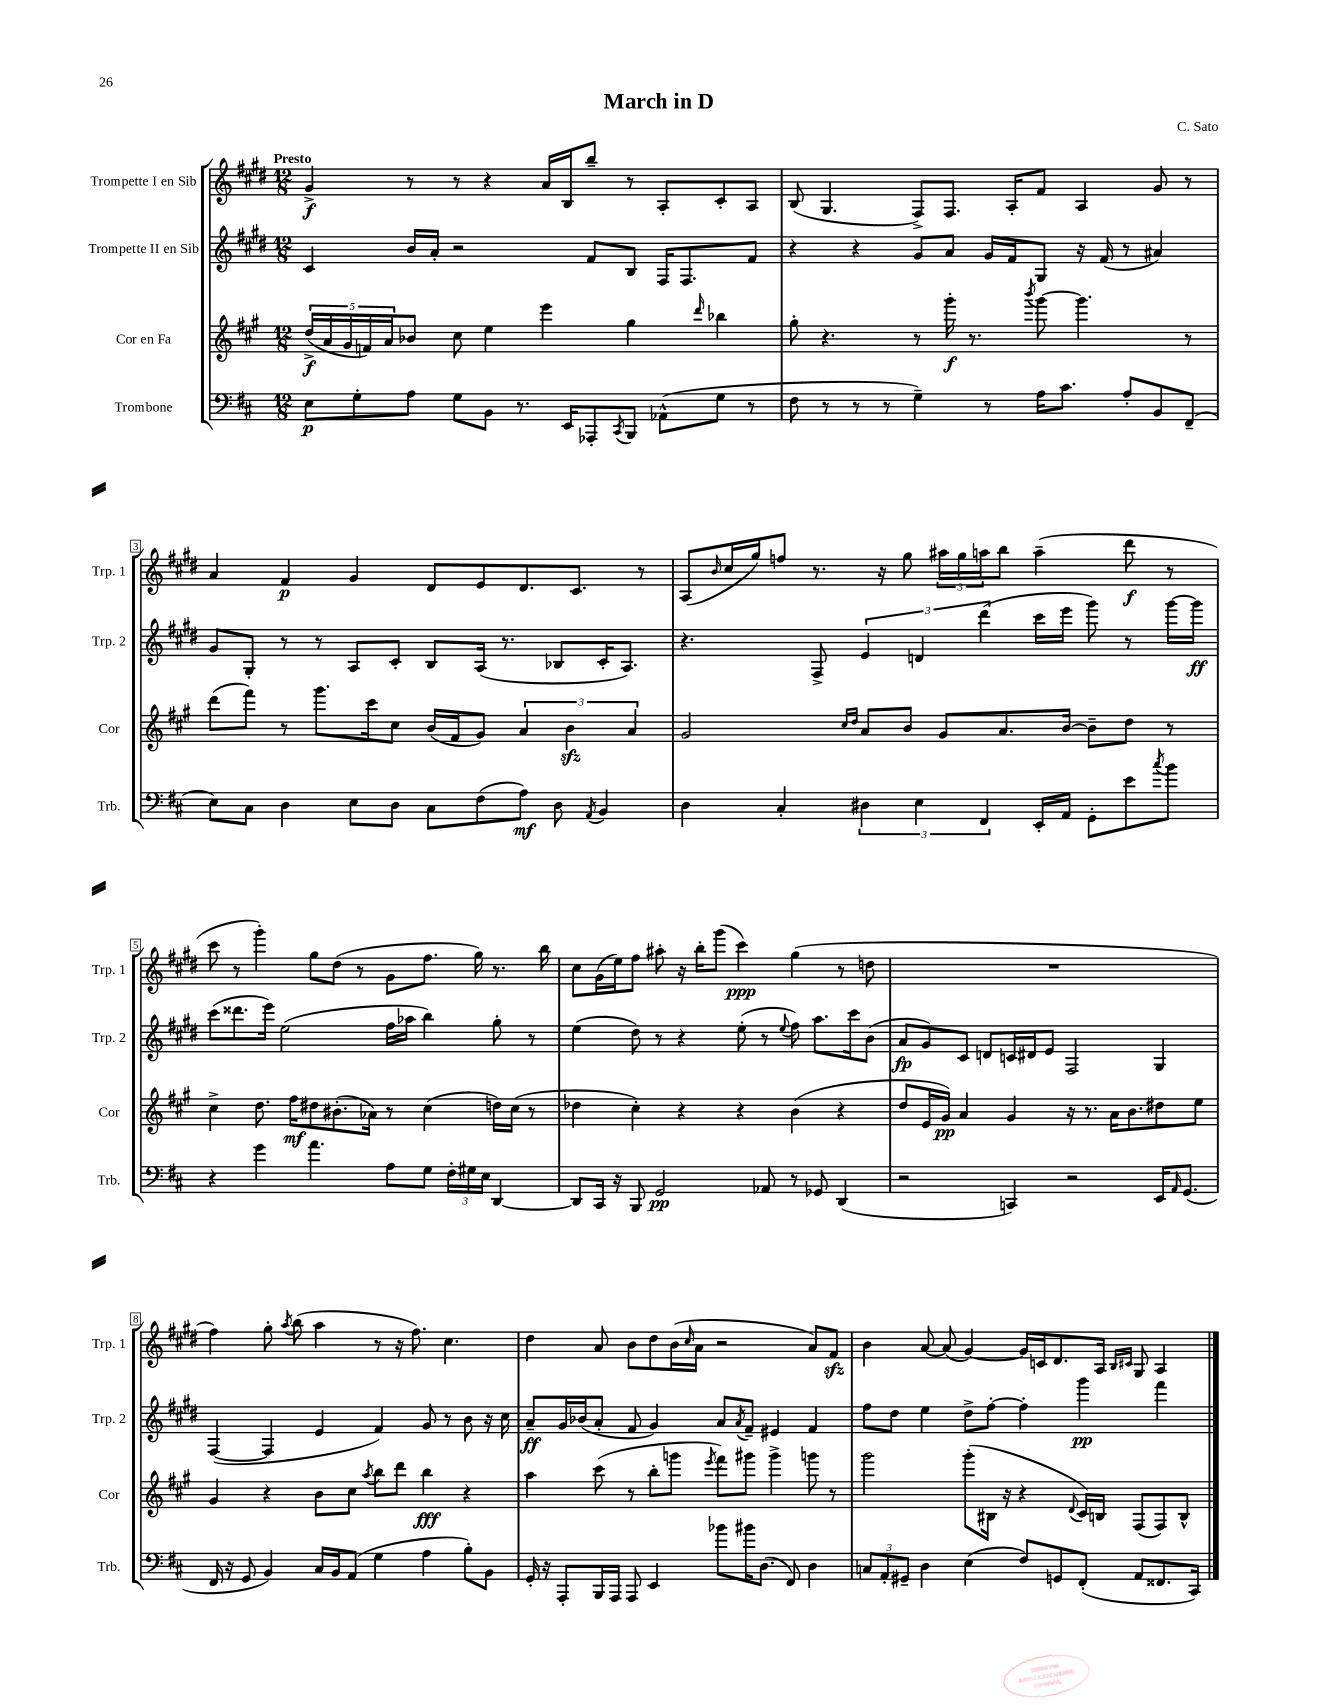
\header { title = "March in D" composer = "C. Sato" }
<<
\new StaffGroup <<
\new Staff = "s0" \with { instrumentName = "Trompette I en Sib" shortInstrumentName = "Trp. 1" } {
    \clef treble \key e \major \numericTimeSignature \time 12/8 \tempo "Presto"
    gis'4->\f r8 r8 r4 a'16 b16 b''8-- r8 a8-. cis'8-. a8 |
    b8( gis4. fis8->) fis8. a16-. fis'8 a4 gis'8 r8 |
    a'4 fis'4\p gis'4 dis'8 e'8 dis'8. cis'8. r8 |
    a8( \grace { b'16 } cis''16 gis''16) f''8 r8. r16 gis''8 \tuplet 3/2 { ais''16 gis''16 a''16 } b''8 a''4--( dis'''8\f r8 |
    cis'''8 r8 gis'''4-.) gis''8 dis''8( r8 gis'8 fis''8. gis''16) r8. b''16 |
    cis''8 gis'16( e''16) fis''8 ais''8-. r16 b''16-. gis'''8( cis'''4\ppp) gis''4( r8 d''8 |
    R1. |
    fis''4) gis''8-. \acciaccatura { a''8 } b''8( a''4 r8 r16 fis''8.) cis''4. |
    dis''4 a'8 b'8 dis''8 b'16( \grace { cis''16 } a'16 r2 a'8) fis'8\sfz |
    b'4 a'8~ a'8( gis'4~) gis'16 c'16 dis'8. a16 \grace { b16 cis'16 } gis8 a4 \bar "|." |
}
\new Staff = "s1" \with { instrumentName = "Trompette II en Sib" shortInstrumentName = "Trp. 2" } {
    \clef treble \key e \major \numericTimeSignature \time 12/8
    cis'4 b'16 a'16-. r2 fis'8 b8 fis16 fis8. fis'8 |
    r4 r4 gis'8 a'8 gis'16 fis'16 gis8 r16 fis'16( r8 ais'4) |
    gis'8 gis8-. r8 r8 a8 cis'8-. b8 a16( r8. bes8 cis'16-. a8.) |
    r4. fis8-> \tuplet 3/2 { e'4 d'4 dis'''4( } cis'''16 e'''16 gis'''8) r8 gis'''16~ gis'''16\ff |
    cis'''8( disis'''8. e'''16) e''2( fis''16 aes''16 b''4) gis''8-. r8 |
    e''4( dis''8) r8 r4 e''8-.( r8 \appoggiatura { e''8 } fis''8) a''8. cis'''16 b'8( |
    a'8\fp gis'8) cis'8 d'8 c'16 dis'16 e'8 fis2 gis4 |
    fis4~( fis4 e'4 fis'4) gis'8 r8 b'8 r16 cis''16 |
    a'8--\ff gis'16 bes'16( a'8-. fis'8 gis'4) a'8 \acciaccatura { a'8 } fis'8-- eis'4 fis'4 |
    fis''8 dis''8 e''4 dis''8-> fis''8~-. fis''4-. gis'''4\pp fis'''4 \bar "|." |
}
\new Staff = "s2" \with { instrumentName = "Cor en Fa" shortInstrumentName = "Cor" } {
    \clef treble \key a \major \numericTimeSignature \time 12/8
    \tuplet 5/4 { d''16->\f( a'16 gis'16 f'16) a'16 } bes'8 cis''8 e''4 e'''4 gis''4 \grace { d'''16 } bes''4 |
    gis''8-. r4. r8 gis'''16-.\f r8. \acciaccatura { b'''8 } gis'''8~ gis'''4. r8 |
    d'''8( fis'''8) r8 gis'''8. cis'''16 cis''8 b'16( fis'16 gis'8) \tuplet 3/2 { a'4 b'4\sfz a'4 } |
    gis'2 \grace { cis''16 d''16 } a'8 b'8 gis'8 a'8. b'16~ b'8-- d''8 r8 |
    cis''4-> d''8. fis''16\mf dis''8 bis'8.-.( aes'16) r8 cis''4( d''16) cis''16( r8 |
    des''4 cis''4-.) r4 r4 b'4( r4 |
    d''8 e'16 gis'16\pp) a'4 gis'4 r16 r8. a'16 b'8. dis''8 e''8 |
    gis'4 r4 b'8 cis''8 \acciaccatura { a''8 } b''8 d'''8 b''4\fff r4 |
    a''4 cis'''8( r8 b''8-. g'''8 \acciaccatura { e'''8 } fis'''8) gis'''8 gis'''4-> g'''8 r8 |
    gis'''2 gis'''8-.( bis16 r16 r4 \appoggiatura { d'8 } cis'16) b16 fis8( fis8) b8-^ \bar "|." |
}
\new Staff = "s3" \with { instrumentName = "Trombone" shortInstrumentName = "Trb." } {
    \clef bass \key d \major \numericTimeSignature \time 12/8
    e8\p g8-. a8 g8 b,8 r8. e,16 aes,,8-. \acciaccatura { cis,8 } b,,8 aes,8-^( g8 r8 |
    fis8 r8 r8 r8 g4--) r8 a16 cis'8. a8-. b,8 fis,8--( |
    e8) cis8 d4 e8 d8 cis8 fis8( a8\mf) d8 \acciaccatura { a,8 } b,4 |
    d4 cis4-. \tuplet 3/2 { dis4 e4 fis,4 } e,16-. a,16 g,8-. e'8 \acciaccatura { cis''8 } b'8 |
    r4 g'4 a'4. a8 g8 \tuplet 3/2 { fis16-. gis16 e16 } d,4~ |
    d,8 cis,16 r16 b,,8 g,2\pp aes,8 r8 ges,8 d,4( |
    r2 c,4) r2 e,16 \grace { a,16 } g,8.( |
    fis,16 r16 g,8 b,4) cis16 b,16 a,8( g4 a4 b8-.) b,8 |
    g,16-. r16 a,,8-. b,,16 a,,16 a,,8 e,4 bes'8 bis'16 d8.( fis,8) d4 |
    \tuplet 3/2 { c8 a,8-. gis,8-- } d4 e4( fis8) g,8 fis,8-.( a,8 fisis,8. cis,16) \bar "|." |
}
>>
>>
\layout { \context { \Score \override BarNumber.stencil = #(make-stencil-boxer 0.1 0.3 ly:text-interface::print) } }
